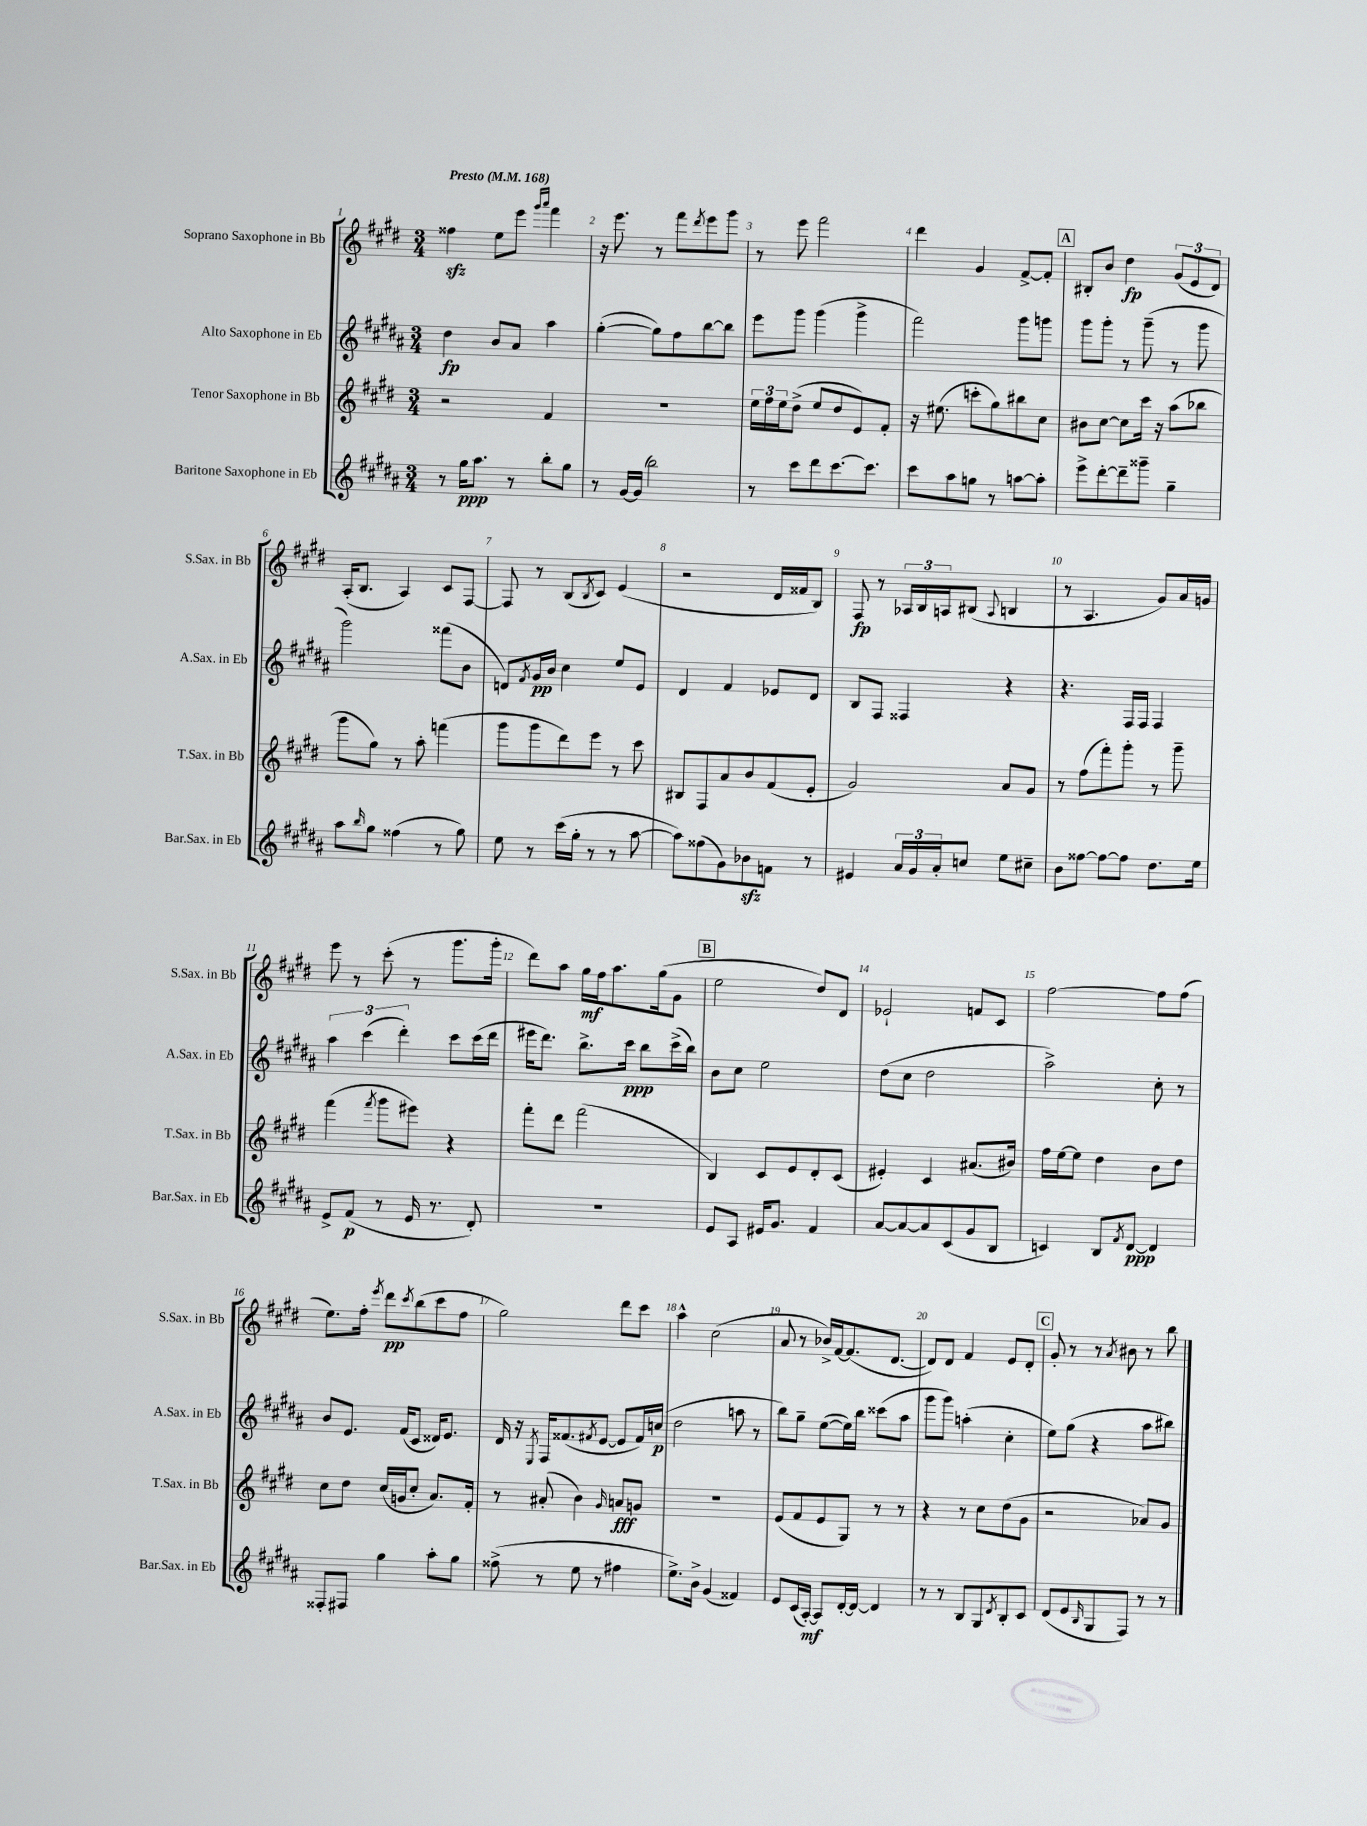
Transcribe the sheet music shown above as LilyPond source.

<<
\new StaffGroup <<
\new Staff = "s0" \with { instrumentName = "Soprano Saxophone in Bb" shortInstrumentName = "S.Sax. in Bb" } {
    \clef treble \key e \major \numericTimeSignature \time 3/4 \tempo "Presto" 4 = 168
    fisis''4\sfz e''8 e'''8 \grace { gis'''16 a'''16 } fis'''4 |
    r16 e'''8. r8 fis'''8 \acciaccatura { dis'''8 } e'''8 gis'''8 |
    r8 e'''8 fis'''2 |
    dis'''4 gis'4 fis'8~-> fis'8-. |
    \mark \markup { \box "A" } bis8-. b'8 dis''4\fp \tuplet 3/2 { gis'8( e'8 dis'8) } |
    a16-.( b8. a4) cis'8 fis8~ |
    fis8 r8 b8( \acciaccatura { b8 } cis'8) e'4( |
    r2 dis'16 fisis'16 b8) |
    fis8\fp r8 \tuplet 3/2 { aes16 b16 a16 } bis8( \appoggiatura { a8 } b4 |
    r8 a4. gis'8) a'16 g'16 |
    e'''8 r8 cis'''8-.( r8 gis'''8. gis'''16-. |
    dis'''8) a''8 gis''16\mf fis''16 a''8. gis''16( gis'8 |
    \mark \markup { \box "B" } e''2 dis''8) dis'8 |
    ees'2-! f'8 cis'8 |
    fis''2~ fis''8 fis''8( |
    e''8.) fis''16-. \acciaccatura { e'''8 } dis'''8\pp \acciaccatura { cis'''8 } b''8( cis'''8 fis''8 |
    gis''2) dis'''8 cis'''8 |
    a''4-^ cis''2( |
    a'8 r8 bes'16->) fis'16~ fis'8.( dis'8.~ |
    dis'8) dis'8 fis'4 e'8 dis'8-. |
    \mark \markup { \box "C" } gis'8-. r8 r8 \acciaccatura { a'8 } bis'8 r8 b''8 \bar "|." |
}
\new Staff = "s1" \with { instrumentName = "Alto Saxophone in Eb" shortInstrumentName = "A.Sax. in Eb" } {
    \clef treble \key b \major \numericTimeSignature \time 3/4
    dis''4\fp b'8 ais'8 ais''4 |
    gis''4~-.( gis''8) fis''8 b''8~ b''8 |
    e'''8 gis'''8 gis'''4( gis'''4-> |
    fis'''2) gis'''8 g'''8 |
    \mark \markup { \box "A" } gis'''8 gis'''8-. r8 gis'''8--( r8 gis'''8 |
    gis'''2) fisis'''8( b'8 |
    d'8) \acciaccatura { fis'8 } gis'16\pp b'16 cis''4 e''8 e'8 |
    dis'4 fis'4 ees'8 dis'8 |
    b8 fis8 fisis4 r4 |
    r4. fis16 fis16 fis4 |
    \tuplet 3/2 { ais''4 cis'''4( dis'''4-.) } cis'''8 cis'''16( dis'''16 |
    eis'''16 dis'''8.) b''8.-> cis'''16\ppp b''8 cis'''16->( b''16) |
    \mark \markup { \box "B" } b'8 cis''8 e''2 |
    dis''8( cis''8 dis''2 |
    ais''2->) cis''8-. r8 |
    b'8 e'8. fis'16( cis'8 disis'16) e'8. |
    dis'16 r16 \acciaccatura { e8 } fis16 fisis'8.( \acciaccatura { fis'8 } e'8~ e'8 fis'16) c''16\p( |
    dis''2 a''8 r8 |
    b''8) gis''8-- e''8~( e''16) b''16 cisis'''8( ais''8 |
    gis'''8 gis'''8) a''4-.( cis''4-. |
    \mark \markup { \box "C" } e''8) gis''8( r4 ais''8 bis''8) \bar "|." |
}
\new Staff = "s2" \with { instrumentName = "Tenor Saxophone in Bb" shortInstrumentName = "T.Sax. in Bb" } {
    \clef treble \key e \major \numericTimeSignature \time 3/4
    r2 fis'4 |
    R2. |
    \tuplet 3/2 { e''16 fis''16 e''16 } dis''8->( e''8 dis''8 e'8) fis'8-. |
    r16 eis''8.( c'''8-. gis''8) bis''8 cis''8 |
    \mark \markup { \box "A" } bis'8 cis''8~ cis''8 cis'''16 r16 a''8( bes''8 |
    gis'''8 gis''8) r8 a''8-. f'''4( |
    gis'''8 gis'''8 dis'''8) e'''8 r8 cis'''8 |
    bis8 fis8 a'8 b'8 fis'8( e'8-. |
    gis'2) a'8 gis'8 |
    r8 fis''8( fis'''8-.) gis'''8-. r8 gis'''8-- |
    fis'''4( \acciaccatura { fis'''8 } gis'''8 eis'''8) r4 |
    fis'''8-. dis'''8 fis'''2( |
    \mark \markup { \box "B" } b4) cis'8 e'8 dis'8-. cis'8( |
    eis'4-.) cis'4 ais'8.( bis'16) |
    fis''16 e''16~ e''8 dis''4 b'8 dis''8 |
    cis''8 dis''8 cis''16( g'16 cis''8-. a'8.) fis'16-. |
    r8 ais'8-.( b'4) \grace { gis'16 } a'8\fff g'8 |
    R2. |
    e'8( fis'8 e'8 gis8) r8 r8 |
    r4 r8 cis''8 dis''8( gis'8 |
    \mark \markup { \box "C" } r2 aes'8) gis'8 \bar "|." |
}
\new Staff = "s3" \with { instrumentName = "Baritone Saxophone in Eb" shortInstrumentName = "Bar.Sax. in Eb" } {
    \clef treble \key b \major \numericTimeSignature \time 3/4
    r8 gis''16\ppp ais''8. r8 b''8-. gis''8 |
    r8 gis'16~ gis'16( b''2) |
    r8 cis'''8 dis'''8 cis'''8.~ cis'''8. |
    cis'''8 ais''8 g''8 r8 a''8~ a''8-. |
    \mark \markup { \box "A" } e'''8-> dis'''8~-. dis'''8-- gisis'''8-- gis''4-- |
    ais''8 \grace { b''16 } gis''8 fisis''4( r8 gis''8) |
    e''8 r8 cis'''16( gis''16-. r8 r8 ais''8~ |
    ais''8) fisis''8( gis'8) bes'8\sfz f'8 r8 |
    eis'4 \tuplet 3/2 { ais'16 gis'16 ais'16-. } c''8 e''8 cis''8-- |
    b'8 fisis''8~ fisis''8~ fisis''8 dis''8. e''16 |
    e'8-> fis'8\p( r8 e'16 r8. dis'8-.) |
    R2. |
    \mark \markup { \box "B" } e'8 ais8 eis'16 gis'8. fis'4 |
    ais'8~ ais'8~ ais'8 cis'8( gis'8 b8 |
    c'4) b8 \acciaccatura { fis'8 } dis'8~\ppp dis'4 |
    fisis8-. fis8 gis''4 ais''8-. gis''8 |
    fisis''8->( r8 e''8 r8 fis''4 |
    e''8.->) b'16-> gis'4( fisis'4) |
    e'8 cis'16( ais16~-.\mf) ais8 dis'16~-. dis'16~ dis'4 |
    r8 r8 b8 gis8 \acciaccatura { dis'8 } b8-. cis'8 |
    \mark \markup { \box "C" } dis'8( e'8 \grace { b16 } gis8 fis8) r8 r8 \bar "|." |
}
>>
>>
\layout { \context { \Score \override BarNumber.break-visibility = ##(#f #t #t) barNumberVisibility = #all-bar-numbers-visible } }
